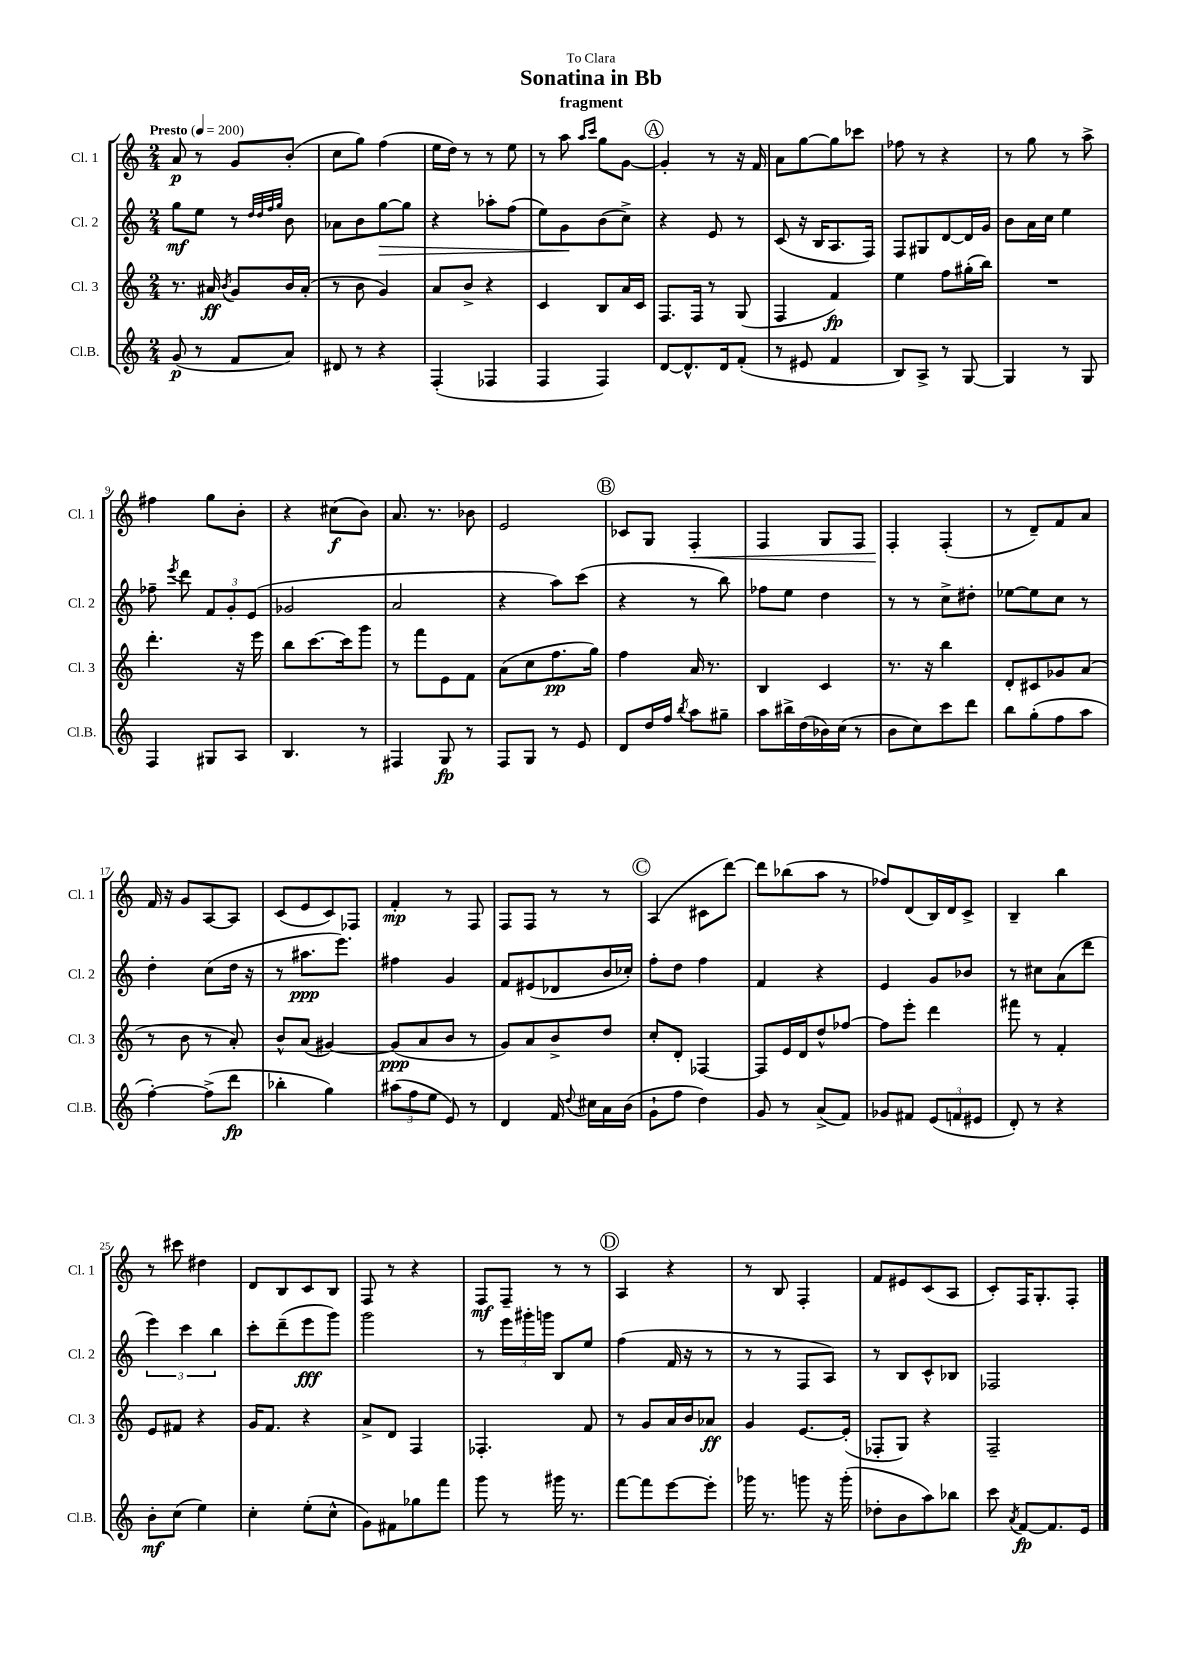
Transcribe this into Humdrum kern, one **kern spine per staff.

**kern	**dynam	**kern	**dynam	**kern	**dynam	**kern	**dynam
*part4	*part4	*part3	*part3	*part2	*part2	*part1	*part1
*staff4	*staff4	*staff3	*staff3	*staff2	*staff2	*staff1	*staff1
*I"Cl.B.	*	*I"Cl. 3	*	*I"Cl. 2	*	*I"Cl. 1	*
*I'Cl.B.	*	*I'Cl. 3	*	*I'Cl. 2	*	*I'Cl. 1	*
*clefG2	*	*clefG2	*	*clefG2	*	*clefG2	*
*k[]	*	*k[]	*	*k[]	*	*k[]	*
*M2/4	*	*M2/4	*	*M2/4	*	*M2/4	*
*MM200	*	*MM200	*	*MM200	*	*MM200	*
=1	=1	=1	=1	=1	=1	=1	=1
!	!	!	!	!	!	!LO:TX:a:B:t=Presto	!
(8g/	p	8.r	.	8gg\L	mf	8a/	p
8r	.	.	.	8ee\J	.	8r	.
.	.	16a#X/	ff	.	.	.	.
.	.	8qb/	.	.	.	.	.
8f/L	.	8g/L	.	8r	.	8g/L	.
.	.	.	.	32qqdd/LLL	.	.	.
.	.	.	.	32qqdd/	.	.	.
.	.	.	.	32qqff/	.	.	.
.	.	.	.	32qqgg/JJJ	.	.	.
8a/J)	.	16b/L	.	8b\	.	(8b'/J	.
.	.	(16a#'/JJ	.	.	.	.	.
=2	=2	=2	=2	=2	=2	=2	=2
8d#X/	.	8r	.	8a-X\L	.	8cc\L	.
8r	.	8b\	.	8b\	.	8gg\J)	.
!	!	!	!	!	!LO:HP:b	!	!
4r	.	4g/)	.	[8gg\	>	(4ff\	.
.	.	.	.	8gg\J]	.	.	.
=3	=3	=3	=3	=3	=3	=3	=3
(4F'/	.	8a/L	.	4r	.	16ee\LL	.
.	.	.	.	.	.	16dd\JJ)	.
.	.	8b^/J	.	.	.	8r	.
4F-X/	.	4r	.	8aa-X'\L	.	8r	.
.	.	.	.	(8ff\J	.	8ee\	.
=4	=4	=4	=4	=4	=4	=4	=4
4F/	.	4c/	.	8ee\L)	.	8r	.
.	.	.	.	8g\	.	8aa\	.
.	.	.	.	.	.	16qqaa/LL	.
.	.	.	.	.	.	16qqccc/JJ	.
4F/)	.	8B/L	.	(8b\	]	8gg\L	.
.	.	16a/L	.	8cc^\J)	.	[8g\J	.
.	.	16c/JJ	.	.	.	.	.
!!LO:REH:place=s1:t=A
=5	=5	=5	=5	=5	=5	=5	=5
[8d/L	.	8.F/L	.	4r	.	4g'/]	.
8.d^^/]	.	.	.	.	.	.	.
.	.	16F/Jk	.	.	.	.	.
.	.	8r	.	8e/	.	8r	.
16d/k	.	.	.	.	.	.	.
(8f'/J	.	(8G/	.	8r	.	16r	.
.	.	.	.	.	.	16f/	.
=6	=6	=6	=6	=6	=6	=6	=6
8r	.	4F/	.	(8c/	.	8a\L	.
8e#X/	.	.	.	16r	.	[8gg\	.
.	.	.	.	16B/KL	.	.	.
4f/	.	4f/)	fp	8.A/	.	8gg\]	.
.	.	.	.	.	.	8ccc-X\J	.
.	.	.	.	16F/Jk)	.	.	.
=7	=7	=7	=7	=7	=7	=7	=7
8B/L)	.	4ee\	.	8F/L	.	8ff-X\	.
8A^/J	.	.	.	8G#X/	.	8r	.
8r	.	8ff\L	.	[8d/	.	4r	.
[8G/	.	(16gg#X'\L	.	16d/L]	.	.	.
.	.	16bb\JJ)	.	16g/JJ	.	.	.
=8	=8	=8	=8	=8	=8	=8	=8
4G/]	.	2r	.	8b\L	.	8r	.
.	.	.	.	16a\L	.	8gg\	.
.	.	.	.	16cc\JJ	.	.	.
8r	.	.	.	4ee\	.	8r	.
8G/	.	.	.	.	.	8aa^\	.
!!LO:LB:g=z
=9	=9	=9	=9	=9	=9	=9	=9
4F/	.	4.ddd'\	.	8ff-X~\	.	4ff#X\	.
.	.	.	.	8qeee/	.	.	.
.	.	.	.	8ddd\	.	.	.
8G#X/L	.	.	.	12f/L	.	8gg\L	.
.	.	.	.	12g'/	.	.	.
8A/J	.	16r	.	.	.	8b'\J	.
.	.	.	.	(12e/J	.	.	.
.	.	16eee\	.	.	.	.	.
=10	=10	=10	=10	=10	=10	=10	=10
4.B/	.	8bb\L	.	2g-X/	.	4r	.
.	.	[8.ccc\	.	.	.	.	.
.	.	.	.	.	.	(8cc#X\L	f
.	.	16ccc\k]	.	.	.	.	.
8r	.	8ggg\J	.	.	.	8b\J)	.
=11	=11	=11	=11	=11	=11	=11	=11
4F#X/	.	8r	.	2a/	.	8.a/	.
.	.	8fff\L	.	.	.	.	.
.	.	.	.	.	.	8.r	.
8G/	fp	8e\	.	.	.	.	.
8r	.	8f\J	.	.	.	8b-X\	.
=12	=12	=12	=12	=12	=12	=12	=12
8F/L	.	(8a\L	.	4r	.	2e/	.
8G/J	.	8cc\	.	.	.	.	.
8r	.	8.ff\	pp	8aa\L)	.	.	.
8e/	.	.	.	(8ccc\J	.	.	.
.	.	16gg\Jk)	.	.	.	.	.
!!LO:REH:place=s1:t=B
=13	=13	=13	=13	=13	=13	=13	=13
8d/L	.	4ff\	.	4r	.	8c-X/L	.
16dd/L	.	.	.	.	.	8G/J	.
16ff/JJ	.	.	.	.	.	.	.
8qbb/	.	.	.	.	.	.	.
!	!	!	!	!	!	!	!LO:HP:b
8aa\L	.	16a/	.	8r	.	4F'/	<
.	.	8.r	.	.	.	.	.
8gg#X~\J	.	.	.	8bb\)	.	.	.
=14	=14	=14	=14	=14	=14	=14	=14
8aa\L	.	4B/	.	8ff-X\L	.	4F/	.
16bb#X^\L	.	.	.	8ee\J	.	.	.
(16dd\	.	.	.	.	.	.	.
16b-X\)	.	4c/	.	4dd\	.	8G/L	.
(16cc\JJ	.	.	.	.	.	.	.
8r	.	.	.	.	.	8F/J	.
=15	=15	=15	=15	=15	=15	=15	=15
8b\L	.	8.r	.	8r	.	4F'/	.
8cc\)	.	.	.	8r	.	.	.
.	.	16r	.	.	.	.	.
8ccc\	.	4bb\	.	8cc^\L	.	(4F'/	[
8ddd\J	.	.	.	8dd#X'\J	.	.	.
=16	=16	=16	=16	=16	=16	=16	=16
8bb\L	.	8d'/L	.	[8ee-X\L	.	8r	.
(8gg'\	.	8c#X/	.	8ee-\]	.	8d~/L)	.
8ff\	.	8g-X/	.	8cc\J	.	8f/	.
8aa\J	.	(8a/J	.	8r	.	8a/J	.
!!LO:LB:g=z
=17	=17	=17	=17	=17	=17	=17	=17
[4ff'\)	.	8r	.	4dd'\	.	16f/	.
.	.	.	.	.	.	16r	.
.	.	8b\	.	.	.	8g/L	.
(8ff^\L]	.	8r	.	(8cc\L	.	[8A/	.
8ddd\J	fp	8a'/)	.	16dd\Jk	.	8A/J]	.
.	.	.	.	16r	.	.	.
=18	=18	=18	=18	=18	=18	=18	=18
4bb-X'\	.	8b^^/L	.	8r	.	(8c/L	.
.	.	(8a/J	.	8.aa#X\L	ppp	8e/	.
4gg\)	.	[4g#X/)	.	.	.	8c/)	.
.	.	.	.	8.eee\J)	.	.	.
.	.	.	.	.	.	8F-X/J	.
=19	=19	=19	=19	=19	=19	=19	=19
(12aa#X\L	.	(8g#/L]	ppp	4ff#X\	.	4f'/	mp
12ff\	.	.	.	.	.	.	.
.	.	8a/	.	.	.	.	.
12ee\J	.	.	.	.	.	.	.
8e/)	.	8b/J	.	4g/	.	8r	.
8r	.	8r	.	.	.	8F/	.
=20	=20	=20	=20	=20	=20	=20	=20
4d/	.	8g/L)	.	8f/L	.	8F/L	.
.	.	8a/	.	(8e#X/	.	8F/J	.
16f/	.	8b^/	.	8d-X/	.	8r	.
8qqdd/	.	.	.	.	.	.	.
16cc#X\LL	.	.	.	.	.	.	.
16a\	.	8dd/J	.	16b/L	.	8r	.
(16b\JJ	.	.	.	16cc-X'/JJ)	.	.	.
!!LO:REH:place=s1:t=C
=21	=21	=21	=21	=21	=21	=21	=21
8g`\L	.	8cc'/L	.	8ff'\L	.	(4A/	.
8ff\J	.	8d'/J	.	8dd\J	.	.	.
4dd\)	.	[4F-X/	.	4ff\	.	8c#X\L	.
.	.	.	.	.	.	[8ddd\J)	.
=22	=22	=22	=22	=22	=22	=22	=22
8g/	.	8F-/L]	.	4f/	.	8ddd\L]	.
8r	.	16e/L	.	.	.	(8bb-X\	.
.	.	16d/J	.	.	.	.	.
(8a^/L	.	8dd^^/	.	4r	.	8aa\J	.
8f/J)	.	[8ff-X/J	.	.	.	8r	.
=23	=23	=23	=23	=23	=23	=23	=23
8g-X/L	.	8ff-\L]	.	4e/	.	8ff-X/L)	.
8f#X/J	.	8eee'\J	.	.	.	(8d/	.
(12e/L	.	4ddd\	.	8g/L	.	16B/L)	.
.	.	.	.	.	.	16d/J	.
12fn/	.	.	.	.	.	.	.
.	.	.	.	8b-X/J	.	8c^/J	.
12e#X/J	.	.	.	.	.	.	.
=24	=24	=24	=24	=24	=24	=24	=24
8d'/)	.	8fff#X\	.	8r	.	4B~/	.
8r	.	8r	.	8cc#X\L	.	.	.
4r	.	4f'/	.	(8a\	.	4bb\	.
.	.	.	.	8ddd\J	.	.	.
!!LO:LB:g=z
=25	=25	=25	=25	=25	=25	=25	=25
8b'\L	mf	8e/L	.	6eee\)	.	8r	.
(8cc\J	.	8f#X/J	.	.	.	8ccc#X\	.
.	.	.	.	6ccc\	.	.	.
4ee\)	.	4r	.	.	.	4dd#X\	.
.	.	.	.	6bb\	.	.	.
=26	=26	=26	=26	=26	=26	=26	=26
4cc'\	.	16g/KL	.	8ccc'\L	.	8d/L	.
.	.	8.f/J	.	.	.	.	.
.	.	.	.	(8ddd~\	.	8B/	.
(8ee'\L	.	4r	.	8eee\	fff	8c/	.
8cc^^\J	.	.	.	8ggg\J)	.	8B/J	.
=27	=27	=27	=27	=27	=27	=27	=27
8g\L)	.	8a^/L	.	2ggg\	.	8F/	.
8f#X\	.	8d/J	.	.	.	8r	.
8gg-X\	.	4F/	.	.	.	4r	.
8fff\J	.	.	.	.	.	.	.
=28	=28	=28	=28	=28	=28	=28	=28
8ggg\	.	4.F-X'/	.	8r	.	8F/L	mf
8r	.	.	.	24eee\LL	.	8F~/J	.
.	.	.	.	24ggg#X'\	.	.	.
.	.	.	.	24gggn\JJ	.	.	.
16ggg#X\	.	.	.	8B/L	.	8r	.
8.r	.	.	.	.	.	.	.
.	.	8f/	.	8ee/J	.	8r	.
!!LO:REH:place=s1:t=D
=29	=29	=29	=29	=29	=29	=29	=29
[8fff\L	.	8r	.	(4ff\	.	4A/	.
8fff\]	.	8g/L	.	.	.	.	.
[8eee\	.	16a/L	.	16f/	.	4r	.
.	.	16b/J	.	16r	.	.	.
8eee'\J]	.	8a-X/J	ff	8r	.	.	.
=30	=30	=30	=30	=30	=30	=30	=30
16ggg-X\	.	4g/	.	8r	.	8r	.
8.r	.	.	.	.	.	.	.
.	.	.	.	8r	.	8B/	.
8gggn\	.	[8.e/L	.	8F/L	.	4F'/	.
16r	.	.	.	8A/J)	.	.	.
(16ggg'\	.	(16e'/Jk]	.	.	.	.	.
=31	=31	=31	=31	=31	=31	=31	=31
8dd-X'\L	.	8F-X'/L	.	8r	.	8f/L	.
8b\	.	8G/J)	.	8B/L	.	8e#X/	.
8aa\)	.	4r	.	8c^^/	.	(8c/	.
8bb-X\J	.	.	.	8B-X/J	.	8A/J	.
=32	=32	=32	=32	=32	=32	=32	=32
8ccc\	.	2F~/	.	2F-X/	.	8c'/L)	.
8qa/	.	.	.	.	.	.	.
[8f/L	fp	.	.	.	.	16F/K	.
.	.	.	.	.	.	8.G'/	.
8.f/]	.	.	.	.	.	.	.
.	.	.	.	.	.	8F'/J	.
16e/Jk	.	.	.	.	.	.	.
==	==	==	==	==	==	==	==
*-	*-	*-	*-	*-	*-	*-	*-
